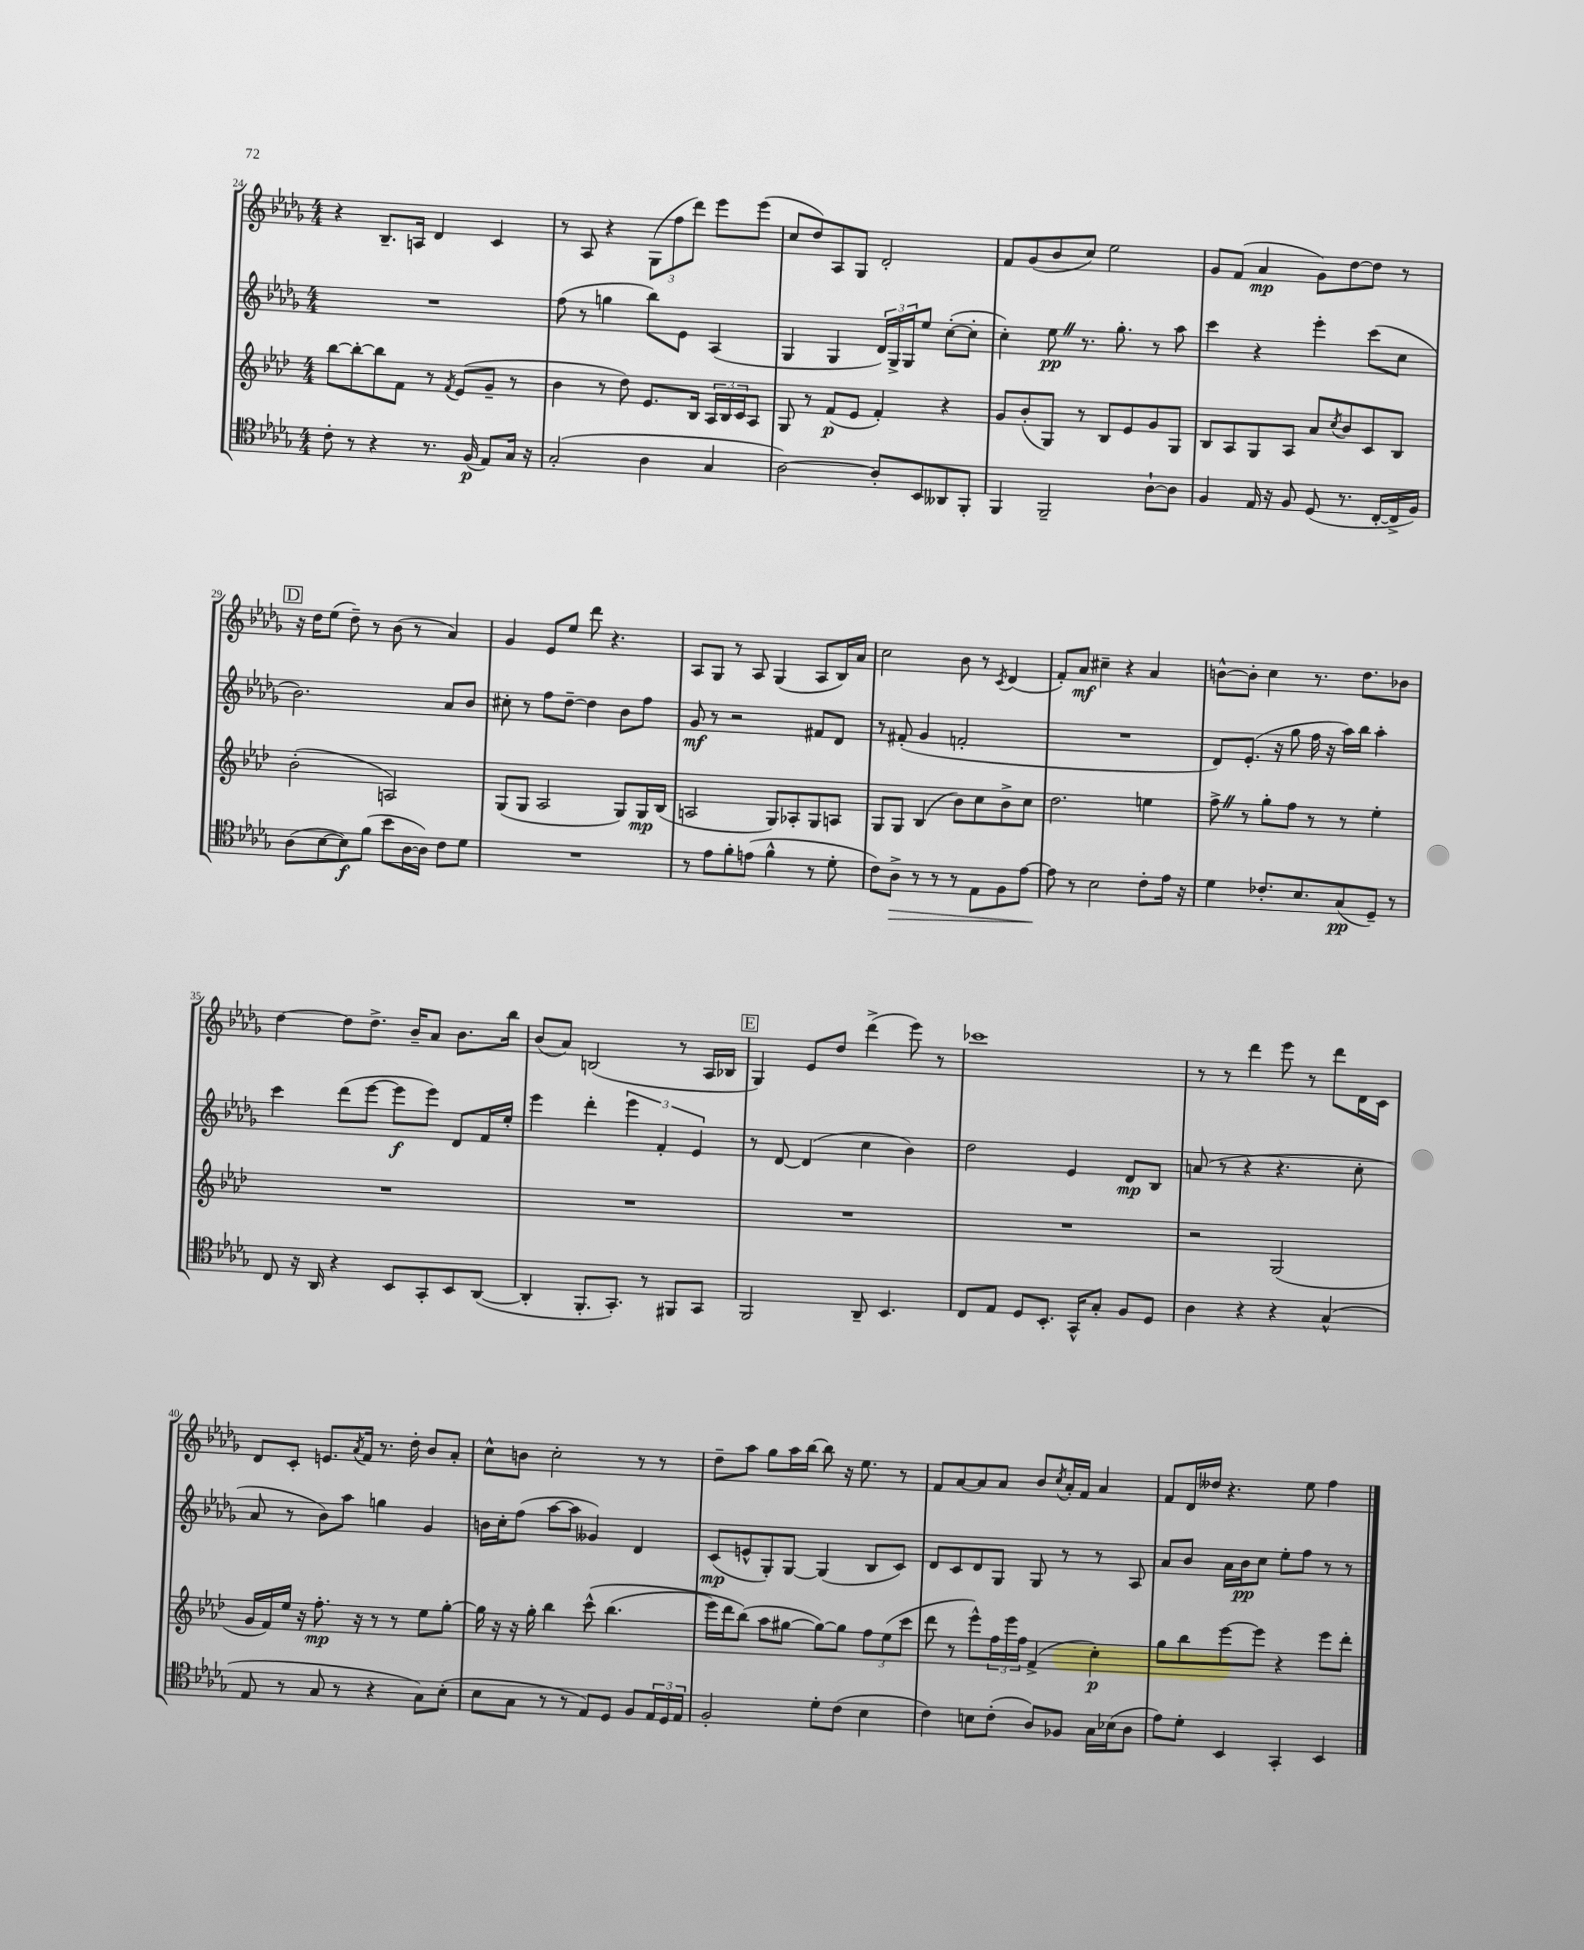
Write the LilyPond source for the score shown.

<<
\new StaffGroup <<
\new Staff = "s0" {
    \clef treble \key des \major \numericTimeSignature \time 4/4
    r4 bes8.-- a16 des'4 c'4 |
    r8 aes8 r4 \tuplet 3/2 { ges8( f''8 des'''8) } ees'''8 ees'''8( |
    c''8 des''8) aes8 ges8 des'2-. |
    f'8 ges'8( bes'8 c''8) ees''2 |
    ges'8 f'8( aes'4\mp ges'8) des''8~ des''8 r8 |
    \mark \markup { \box "D" } r16 des''16 ees''8( des''8--) r8 bes'8( r8 aes'4) |
    ges'4 ees'8 ees''8 des'''8 r4. |
    aes8 ges8 r8 aes8 ges4( aes8 bes16) aes'16 |
    c''2 bes'8 r8 \acciaccatura { c'8 } des'4( |
    f'8-.) aes'8\mf cis''4-- r4 aes'4 |
    b'8~-^ b'8-. c''4 r8. des''8. bes'8 |
    des''4~ des''8 des''8.-> bes'16-- aes'8 bes'8. bes''16 |
    bes'8( aes'8) b2( r8 aes16 bes16 |
    \mark \markup { \box "E" } ges4) ees'8 des''8 des'''4->( ees'''8) r8 |
    ces'''1 |
    r8 r8 des'''4 ees'''8 r8 des'''8 des'16 c'16 |
    des'8 c'8-. e'8. \acciaccatura { aes'8 } f'16 r8. des''16-. bes'8 aes'8-. |
    c''8-^ b'8 c''2-. r8 r8 |
    des''8-- aes''8 ges''8 aes''16 bes''16~ bes''8 r16 ees''8. r8 |
    f'8 aes'8~ aes'8 aes'8 bes'8 \acciaccatura { c''8 } aes'16-. f'16 aes'4 |
    f'8 des'16 deses''16 r4. ees''8 f''4 \bar "|." |
}
\new Staff = "s1" {
    \clef treble \key des \major \numericTimeSignature \time 4/4
    R1 |
    f''8( r8 g''4 bes''8) ees'8 aes4( |
    ges4 ges4 \tuplet 3/2 { des'16) ges16-> ges16 } ees''8 c''8~-.( c''8-. |
    c''4-.) ees''8\pp \once \override BreathingSign.text = \markup { \musicglyph "scripts.caesura.straight" } \breathe r8. ges''8.-. r8 aes''8 |
    c'''4 r4 ees'''4-. c'''8( c''8 |
    \mark \markup { \box "D" } bes'2.) aes'8 bes'8 |
    cis''8-. r8 f''8 des''8~-- des''4 bes'8 f''8 |
    ges'8\mf r8 r2 fis'8 des'8 |
    r8 fis'8-.( ges'4 f'2-. |
    R1 |
    des'8) ees'8.-.( r16 ges''8 f''16 r16 aes''16) bes''16 aes''4-. |
    c'''4 des'''8( ees'''8~ ees'''8\f ees'''8) des'8 f'16 ees''16-. |
    ees'''4 des'''4-. \tuplet 3/2 { ees'''4 f'4-. ees'4 } |
    \mark \markup { \box "E" } r8 des'8~ des'4( c''4 bes'4) |
    des''2 ees'4 des'8\mp bes8 |
    a'8( r8 r4 r4. c''8-. |
    aes'8 r8 bes'8) aes''8 g''4 ges'4 |
    b'16 c''16-. f''8( aes''8~ aes''8 geses'4) des'4 |
    c'8\mp( e'8-^ ges8-.) ges8~ ges4( bes8 c'8) |
    des'8 c'8 des'8 ges8 ges8 r8 r8 aes8 |
    aes'8 bes'8 aes'16 bes'16\pp c''8 ees''8-. f''8 r8 r8 \bar "|." |
}
\new Staff = "s2" {
    \clef treble \key aes \major \numericTimeSignature \time 4/4
    bes''8~ bes''8~-. bes''8 f'8 r8 \acciaccatura { f'8 } ees'8( g'8-- r8 |
    bes'4 r8 des''8) ees'8. bes16 \tuplet 3/2 { aes16 bes16 c'16 } aes8 |
    g8 r8 f'8\p( ees'8 f'4-.) r4 |
    g'8 bes'8-.( g8) r8 bes8 ees'8 g'8 g8 |
    bes8 aes8 g8 aes8 aes'8 \acciaccatura { c''8 } bes'8 c'8 bes8 |
    \mark \markup { \box "D" } bes'2-.( a2) |
    g8( g8 aes2 g8) g16\mp bes16( |
    a2 g8) aes8-. g8 a8 |
    g8 g8 bes4( bes'8) c''8 bes'8-> c''8 |
    des''2. e''4 |
    f''8-> \once \override BreathingSign.text = \markup { \musicglyph "scripts.caesura.straight" } \breathe r8 g''8-. f''8 r8 r8 ees''4-. |
    R1 |
    R1 |
    \mark \markup { \box "E" } R1 |
    R1 |
    r2 g2( |
    g'16 f'16) ees''16 r16 f''8.-.\mp r16 r8 r8 ees''8 g''8~-. |
    g''16 r16 r16 g''16-. bes''4 c'''8-^\( bes''4.( |
    ees'''16) des'''16 bes''8(\) aes''8 gis''8~ gis''8~) gis''8 \tuplet 3/2 { f''8 ees''8( c'''8 } |
    des'''8 r8 ees'''8-^) \tuplet 3/2 { f''16 ees'''16 f''16 } f'4->( c''4-.\p) |
    g''8 bes''8 ees'''8~ ees'''8 r4 ees'''8 des'''8-. \bar "|." |
}
\new Staff = "s3" {
    \clef tenor \key des \major \numericTimeSignature \time 4/4
    c'8-. r8 r4 r8. f16\p( ees8) ges16 r16 |
    ges2-.( aes4 ges4 |
    aes2~) aes8-. bes,8 aeses,8 f,8-. |
    f,4 f,2-- aes8~-! aes8 |
    f4 ees16 r16 f8 des8( r8. c16~-. c16-> f16) |
    \mark \markup { \box "D" } aes8( bes8~ bes8\f) f'8( bes'8 aes16~ aes16) c'8 des'8 |
    R1 |
    r8 ees'8 f'8-. e'8( f'4-^ r8 des'8-. |
    c'8) aes8->\> r8 r8 r8 ees8 f8 ees'8~ |
    ees'8\! r8 bes2 c'8-. ees'16 r16 |
    des'4 ces'8.-. bes8. ges8\pp( des8--) r8 |
    c8 r16 aes,16 r4 bes,8 ges,8-. bes,8 aes,8~( |
    aes,4-. f,8.-. ges,8.-.) r8 fis,8 ges,8 |
    \mark \markup { \box "E" } f,2 aes,8-- bes,4. |
    c8 ees8 des8 bes,8.-. ges,16-^ ges8-. f8 des8 |
    aes4 r4 r4 ges4-^( |
    ees8 r8 ges8 r8 r4 ges8) bes8-.( |
    bes8 ges8 r8 r8 ees8) des8 f8 \tuplet 3/2 { ees16 des16 ees16 } |
    f2-. des'8-. c'8( bes4 |
    c'4) b8 c'8-.( aes8) fes8 ges16 bes16( aes8 |
    ees'8) des'8-. bes,4 ges,4-. bes,4 \bar "|." |
}
>>
>>
\layout { \context { \Score currentBarNumber = #24 } }
